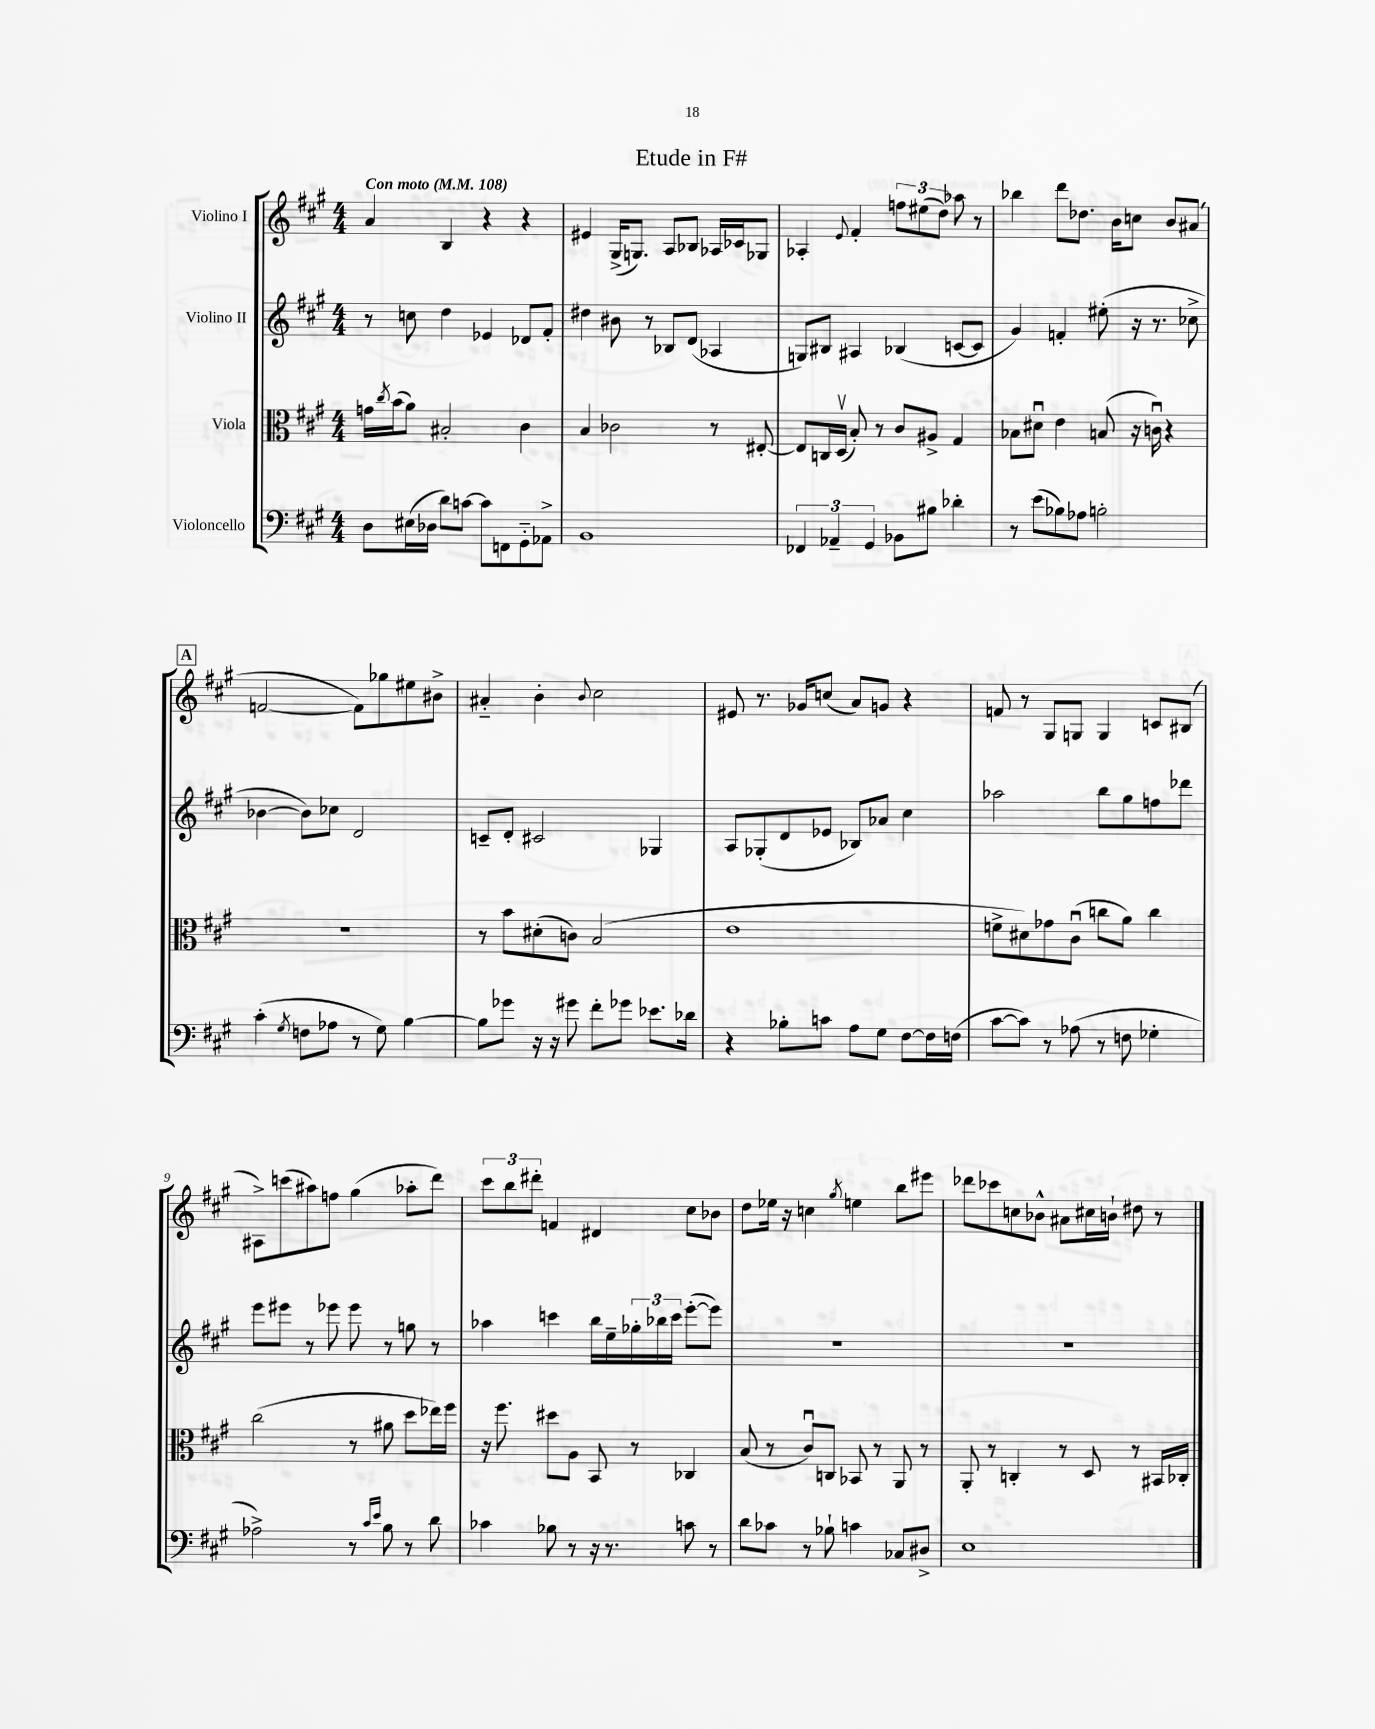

**kern	**kern	**kern	**kern
*staff4	*staff3	*staff2	*staff1
*clefF4	*clefC3	*clefG2	*clefG2
*k[f#c#g#]	*k[f#c#g#]	*k[f#c#g#]	*k[f#c#g#]
*M4/4	*M4/4	*M4/4	*M4/4
*MM108	*MM108	*MM108	*MM108
8D\L	16g\LL	8r	4a/
.	8qcc#/	.	.
.	(16b\J	.	.
(16E#\L	8a\J)	8cc\	.
16D-\JJ	.	.	.
8d\L)	2B#'/	4dd\	4B/
[8c\J	.	.	.
8c\]L	.	4e-/	4r
8FF\	.	.	.
8GG#'~\	4c#\	8d-/L	4r
8AA-^\J	.	8f#'/J	.
=	=	=	=
1BB	4B/	4dd#\	4e#/
.	2c-\	8b#\	(16G#^/LK
.	.	.	8.G/J)
.	.	8r	.
.	.	8B-/L	8A/L
.	.	(8d/J	8B-/J
.	8r	4A-/	16A-/LL
.	.	.	16c-/J
.	[8E#'/	.	8G-/J
=	=	=	=
6FF-/	8E#/]L	8G/L)	4A-'/
.	16C/L	8B#/J	.
6AA-~/	.	.	.
.	(16Dv/JJ	.	.
.	.	.	8qqe/
.	8B'/)	4A#/	4f#'/
6GG#/	.	.	.
.	8r	.	.
8BB-\L	8c#/L	(4B-/	12ff\L
.	.	.	(12ee#\
8B#\J	8A#^/J	.	.
.	.	.	12dd\J)
4d-'\	4G#/	[8c/L	8aa-\
.	.	8c/]J	8r
=	=	=	=
8r	8B-\L	4g#/)	4bb-\
(8e\L	8d#u\J	.	.
8B-\)	4e\	4f'/	8ddd\L
8A-\J	.	.	8.dd-\J
2B'\	(8B/	(8ee#'\	.
.	.	.	16b\LK
.	16r	16r	8cc\J
.	16cu\)	8.r	.
.	4r	.	8b/L
.	.	8cc-^\	(8a#/J
=	=	=	=
(4c#'\	1r	[4b-\	[2f/
8qG#/	.	.	.
8F\L	.	8b-\]L)	.
8A-\J	.	8cc-\J	.
8r	.	2d/	8f\]L)
8G#\)	.	.	8gg-\
[4B\	.	.	8ee#\
.	.	.	8b#^\J
=	=	=	=
8B\]L	8r	8c~/L	4a#'~/
8g-\J	8b\L	8d'/J	.
16r	(8d#'\	2c#/	4b'\
16r	.	.	.
8g#\	8c\J)	.	.
.	.	.	8qqb/
8f#'\L	(2B/	.	2cc#\
8g-\J	.	.	.
8.e-\L	.	4G-/	.
16d-\Jk	.	.	.
=	=	=	=
4r	1e	8A/L	8e#/
.	.	(8G-'/	8.r
8B-'\L	.	8d/	.
.	.	.	16g-/LK
8c\J	.	8e-/J	(8cc/J
8A\L	.	8B-/L)	8a/L)
8G#\J	.	8a-/J	8g/J
[8F#\L	.	4cc#\	4r
16F#\]L	.	.	.
(16F\JJ	.	.	.
=	=	=	=
[8c#\L	8f^\L	2aa-\	8f/
8c#\]J)	8d#\)	.	8r
8r	8g-\	.	8G#/L
(8A-\	(8c#u\J	.	8G/J
8r	8cc\L	8bb\L	4G/
8F\	8a\J)	8gg#\	.
4G-'\	4cc\	8ff\	8c/L
.	.	8ddd-\J	(8B#/J
=	=	=	=
2A-^\)	(2cc#\	8eee\L	8A#^\L)
.	.	8eee#\J	(8ccc\
.	.	8r	8aa#\)
.	.	8eee-\	8ff\J
8r	8r	8eee-\	(4gg#\
16qqc#/LL	.	.	.
16qqe/JJ	.	.	.
8B\	8a#\	8r	.
8r	8dd\L	8gg\	8aa-'\L
8d\	16ee-\L)	8r	8ddd\J)
.	16ff#\JJ	.	.
=	=	=	=
4c-\	16r	4aa-\	12ccc#\L
.	8.ff#\	.	.
.	.	.	12bb\
.	.	.	12ddd#'\J
8B-\	8dd#\L	4ccc\	4f/
8r	8A\J	.	.
16r	8BB/	16bb\LL	4d#/
8.r	.	16ee~\	.
.	8r	24gg-'\	.
.	.	24bb-\	.
.	.	24ccc\JJ	.
8c\	4C-/	([8eee'\L	8cc#\L
8r	.	8eee\]J)	8b-\J
=	=	=	=
8d\L	(8B/	1r	8dd\L
8c-\J	8r	.	16ee-\Jk
.	.	.	16r
8r	8c#u/L)	.	4cc\
8B-`\	8C/J	.	.
.	.	.	8qgg#/
4c\	8BB-/	.	4ee\
.	8r	.	.
8C-/L	8AA/	.	8bb\L
8D#^/J	8r	.	8eee#\J
=	=	=	=
1E	8AA'/	1r	8ddd-\L
.	8r	.	8ccc-\
.	4C'/	.	8cc\
.	.	.	8b-^^\J
.	8r	.	8a#\L
.	8D/	.	16cc#\L
.	.	.	16b`\JJ
.	8r	.	8dd#\
.	16BB#/LL	.	8r
.	16C-'/JJ	.	.
==	==	==	==
*-	*-	*-	*-
